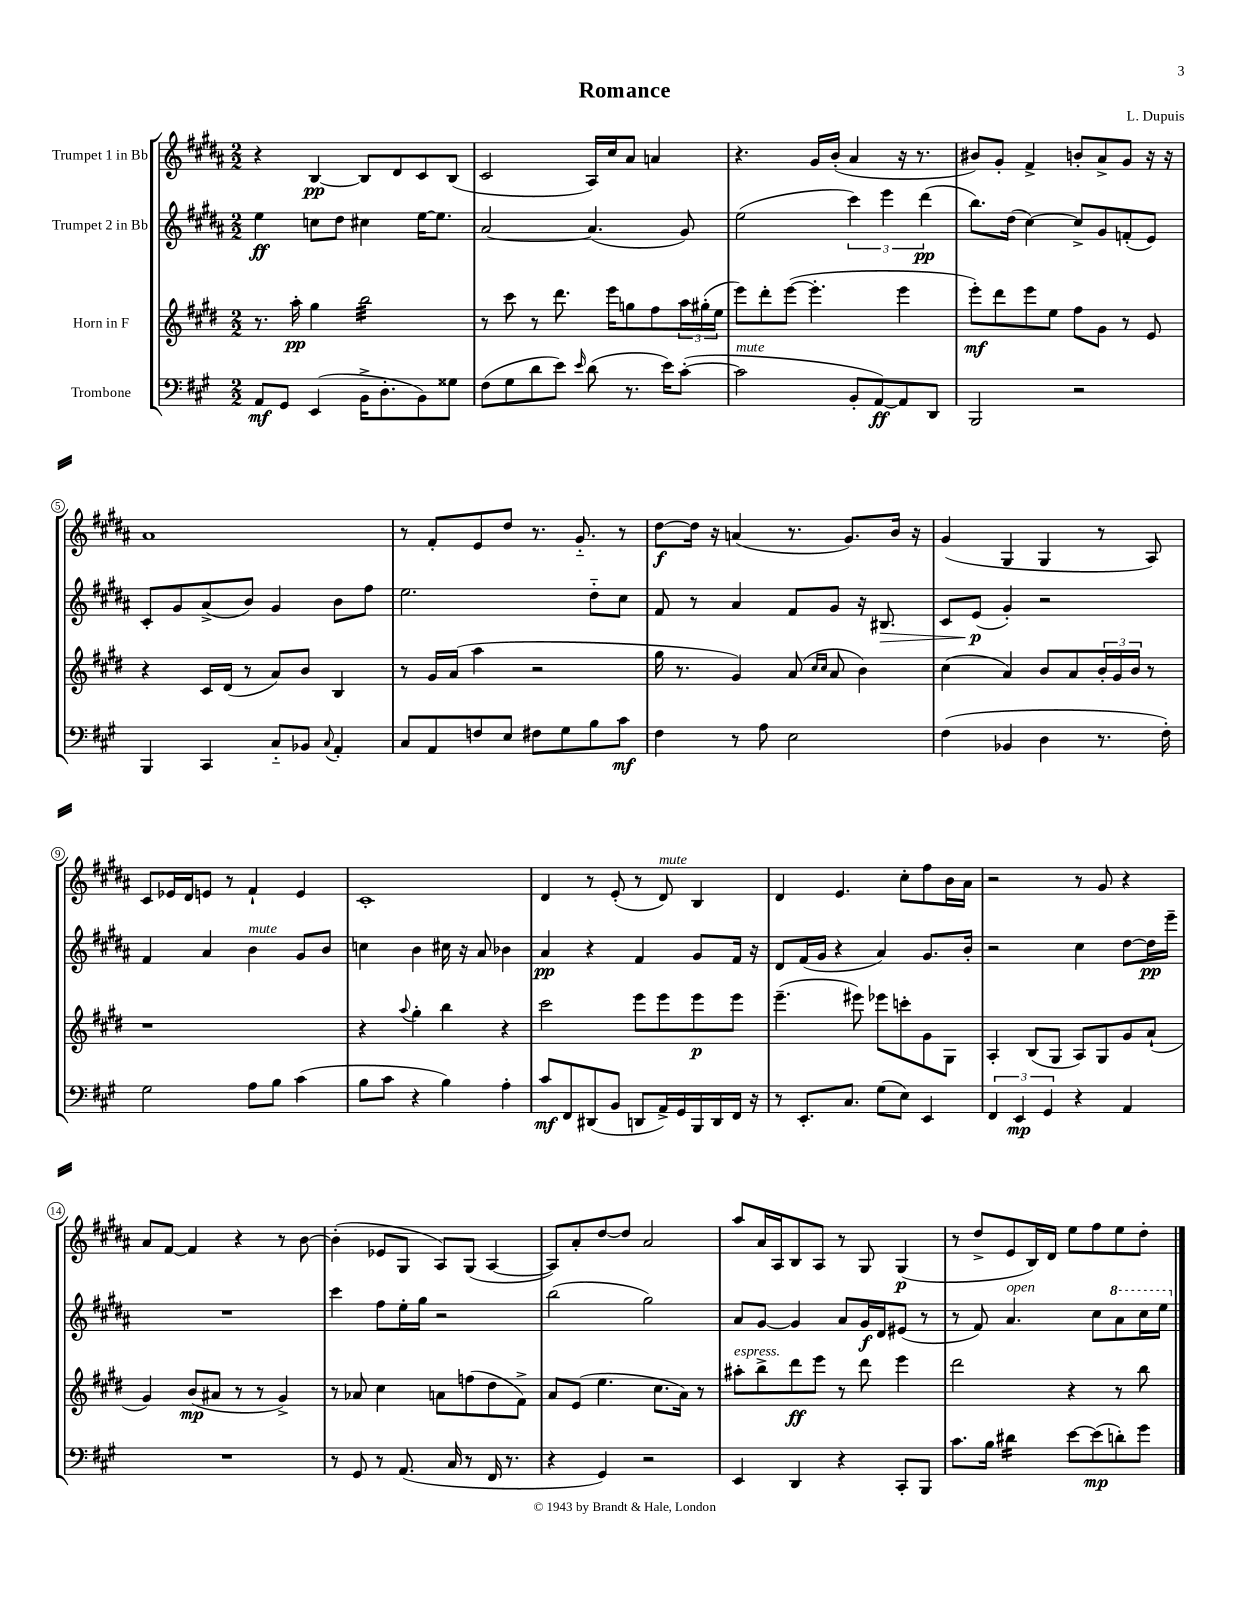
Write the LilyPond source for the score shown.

\header { title = "Romance" composer = "L. Dupuis" }
<<
\new StaffGroup <<
\new Staff = "s0" \with { instrumentName = "Trumpet 1 in Bb" } {
    \clef treble \key b \major \numericTimeSignature \time 2/2
    r4 b4~\pp b8 dis'8 cis'8 b8( |
    cis'2 ais16) cis''16 ais'8 a'4 |
    r4. gis'16 b'16-.( ais'4 r16 r8. |
    bis'8) gis'8-. fis'4-> b'8-. ais'8-> gis'8 r16 r16 |
    ais'1 |
    r8 fis'8-. e'8 dis''8 r8. gis'8.-_ r8 |
    dis''8~\f dis''16 r16 a'4( r8. gis'8.) b'16 r16 |
    gis'4( gis4 gis4 r8 ais8) |
    cis'8 ees'16 dis'16 e'8 r8 fis'4-! e'4 |
    cis'1-. |
    dis'4 r8 e'8-.( r8 dis'8^\markup { \italic "mute" }) b4 |
    dis'4 e'4. cis''8-. fis''8 b'16 ais'16 |
    r2 r8 gis'8 r4 |
    ais'8 fis'8~ fis'4 r4 r8 b'8~ |
    b'4-.( ees'8 gis8 ais8) gis8( ais4~ |
    ais8) ais'8-. dis''8~ dis''8 ais'2 |
    ais''8 ais'16 ais16 b8 ais8 r8 gis8 gis4\p( |
    r8 dis''8-> e'8 b16) dis'16 e''8 fis''8 e''8 dis''8-. \bar "|." |
}
\new Staff = "s1" \with { instrumentName = "Trumpet 2 in Bb" } {
    \clef treble \key b \major \numericTimeSignature \time 2/2
    e''4\ff c''8 dis''8 cis''4 e''16~ e''8. |
    ais'2~ ais'4.( gis'8) |
    e''2( \tuplet 3/2 { cis'''4) e'''4 dis'''4\pp( } |
    b''8.) dis''16( cis''4~) cis''8-> gis'8 f'8-.( e'8) |
    cis'8-. gis'8 ais'8->( b'8) gis'4 b'8 fis''8 |
    e''2. dis''8-_ cis''8 |
    fis'8 r8 ais'4 fis'8 gis'8 r16 bis8.\> |
    cis'8 e'8\p\!( gis'4-.) r2 |
    fis'4 ais'4 b'4^\markup { \italic "mute" } gis'8 b'8 |
    c''4 b'4 cis''16 r16 ais'8 bes'4 |
    ais'4\pp r4 fis'4 gis'8 fis'16 r16 |
    dis'8 fis'16( gis'16 r4 ais'4) gis'8. b'16-. |
    r2 cis''4 dis''8~ dis''16\pp e'''16-- |
    R1 |
    cis'''4 fis''8 e''16-. gis''16 r2 |
    b''2( gis''2) |
    ais'8 gis'8~ gis'4 ais'8 gis'16\f dis'16 eis'8( r8 |
    r8 fis'8) ais'4.^\markup { \italic "open" } cis''8 \ottava #1 ais''8 cis'''16 e'''16 \ottava #0 \bar "|." |
}
\new Staff = "s2" \with { instrumentName = "Horn in F" } {
    \clef treble \key e \major \numericTimeSignature \time 2/2
    r8. a''16-.\pp gis''4 b''2:32 |
    r8 cis'''8 r8 dis'''8. e'''16 g''8 fis''8 \tuplet 3/2 { a''16 gis''16-.( e''16 } |
    e'''8) dis'''8-. e'''8~( e'''4.-. e'''4 |
    e'''8-.\mf) dis'''8 e'''8 e''8 fis''8 gis'8 r8 e'8 |
    r4 cis'16 dis'16( r8 a'8) b'8 b4 |
    r8 gis'16 a'16( a''4 r2 |
    gis''16 r8. gis'4) a'8( \grace { cis''16 cis''16 } a'8 b'4) |
    cis''4( a'4) b'8 a'8 \tuplet 3/2 { b'16-. gis'16 b'16 } r8 |
    r1 |
    r4 \appoggiatura { a''8 } gis''4-. b''4 r4 |
    cis'''2 e'''8 e'''8 e'''8\p e'''8 |
    e'''4.--( eis'''8) ees'''8 c'''8-. gis'8 gis8 |
    a4-. b8( gis8 a8) gis8 gis'8 a'8-!( |
    gis'4) b'8\mp( ais'8 r8 r8 gis'4->) |
    r8 aes'8 cis''4 a'8 f''8( dis''8 fis'8->) |
    a'8 e'8( e''4. cis''8. a'16) r8 |
    ais''8-.^\markup { \italic "espress." } b''8-> dis'''8\ff e'''8 r8 dis'''8 e'''4 |
    dis'''2 r4 r8 b''8 \bar "|." |
}
\new Staff = "s3" \with { instrumentName = "Trombone" } {
    \clef bass \key a \major \numericTimeSignature \time 2/2
    a,8\mf gis,8 e,4( b,16-> d8.-. b,8) gisis8 |
    fis8( gis8 d'8 e'8) \grace { e'16 } d'8( r8. e'16) cis'8~-.( |
    cis'2^\markup { \italic "mute" } b,8-. a,8~\ff) a,8 d,8 |
    b,,2 r2 |
    b,,4 cis,4 cis8-_ bes,8 \appoggiatura { cis8 } a,4-. |
    cis8 a,8 f8 e8 fis8 gis8 b8 cis'8\mf |
    fis4 r8 a8 e2 |
    fis4( bes,4 d4 r8. fis16-.) |
    gis2 a8 b8 cis'4( |
    b8 cis'8 r4 b4) a4-. |
    cis'8\mf fis,8 dis,8( b,8 d,8 a,16->) gis,16 b,,16 d,16 fis,16 r16 |
    r8 e,8.-. cis8. gis8( e8) e,4 |
    \tuplet 3/2 { fis,4 e,4\mp gis,4 } r4 a,4 |
    R1 |
    r8 gis,8 r8 a,8.( cis16 r8 fis,16 r8. |
    r4 gis,4) r2 |
    e,4 d,4 r4 cis,8-. b,,8 |
    cis'8. b16 dis'4:16 e'8~ e'8\mp( d'8-.) gis'8 \bar "|." |
}
>>
>>
\layout { \context { \Score \override BarNumber.stencil = #(make-stencil-circler 0.1 0.3 ly:text-interface::print) } }
